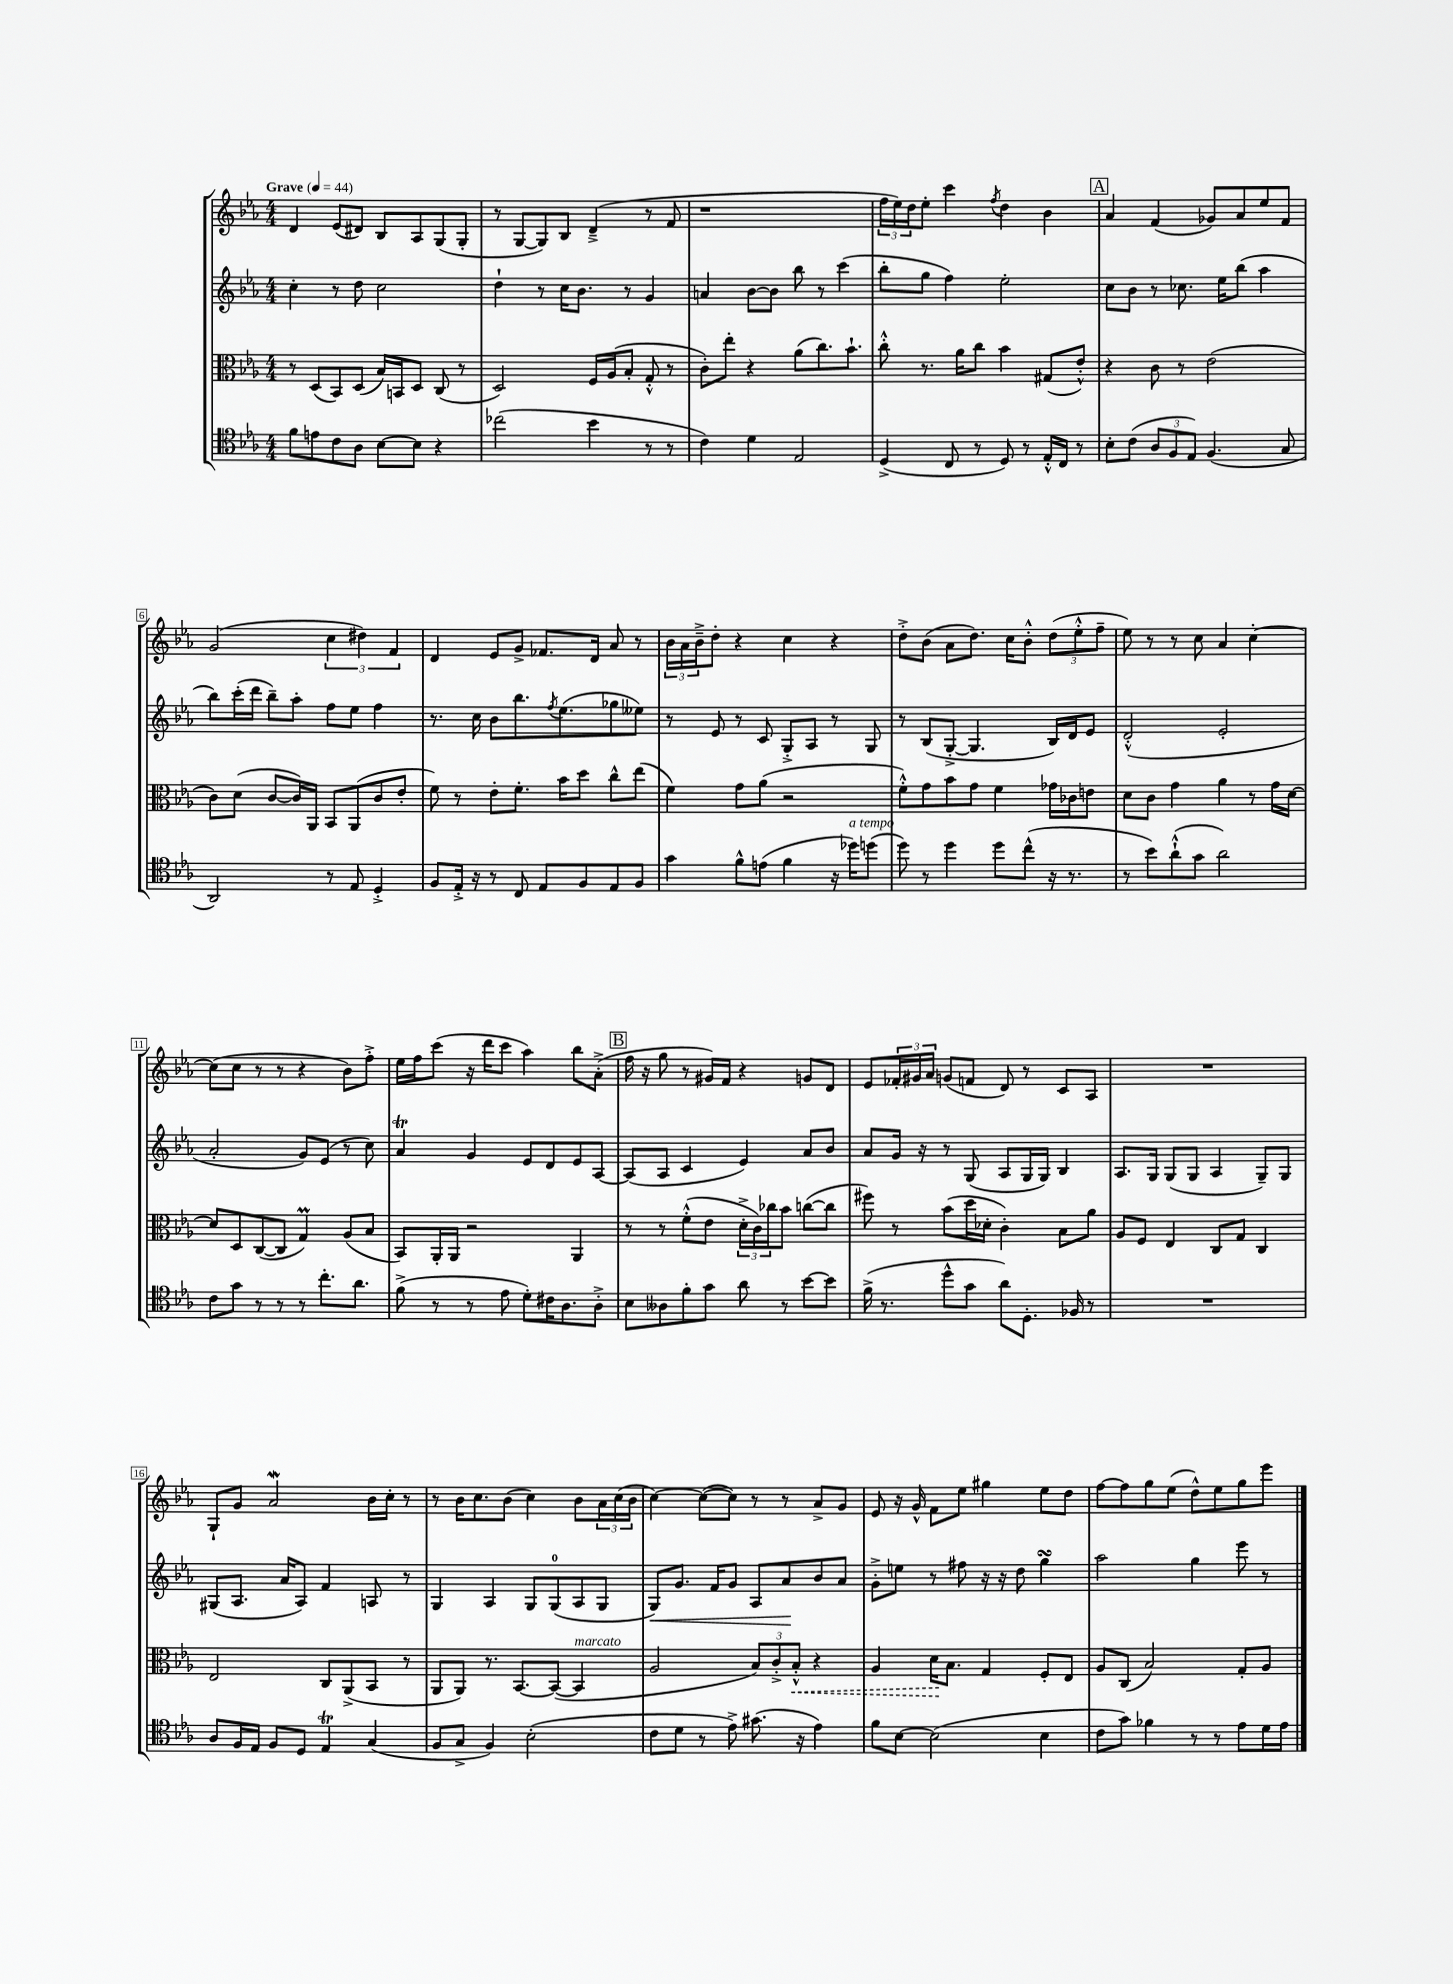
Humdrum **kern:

**kern	**kern	**kern	**kern
*staff4	*staff3	*staff2	*staff1
*clefC4	*clefC3	*clefG2	*clefG2
*k[b-e-a-]	*k[b-e-a-]	*k[b-e-a-]	*k[b-e-a-]
*M4/4	*M4/4	*M4/4	*M4/4
*MM44	*MM44	*MM44	*MM44
8f\L	8r	4cc'\	4d/
8e\	(8D/L	.	.
8c\	8BB-/)	8r	(8e-/L
8A-\J	(8D/J	8dd\	8d#/J)
[8B-\L	16B-/LL)	2cc\	8B-/L
.	16BB/J	.	.
8B-\]J	8D/J	.	8A-/
4r	(8C/	.	(8G/
.	8r	.	8G'/J
=	=	=	=
(2cc-\	2D/)	4dd`\	8r
.	.	.	[8G/L
.	.	8r	8G/])
.	.	16cc\LK	8B-/J
.	.	8.b-\J	.
4b-\	16F/LL	.	(4d~^/
.	(16A-/J	.	.
.	8B-'/J	8r	.
8r	8G'^^/	4g/	8r
8r	8r	.	8f/
=	=	=	=
4c\)	8c'\L)	4a/	1r
.	8ee-'\J	.	.
4d\	4r	[8b-\L	.
.	.	8b-\]J	.
2E-/	(8a-\L	8bb-\	.
.	8.cc\)	8r	.
.	.	(4ccc\	.
.	8.b-`\J	.	.
=	=	=	=
(4D^/	8cc'^^\	8bb-'\L	24ff\LL
.	.	.	24ee-\)
.	.	.	24dd\J
.	8.r	8gg\J	8ee-'\J
8C/	.	4ff\)	4ccc\
.	16a-\LK	.	.
8r	8cc\J	.	.
.	.	.	8qff/
8D/)	4b-\	2ee-'\	4dd\
8r	.	.	.
16E-'^^/LL	(8G#/L	.	4b-\
16C/JJ	.	.	.
8r	8e-'^^/J)	.	.
=	=	=	=
8B-'\L	4r	8cc\L	4a-/
(8c\J	.	8b-\J	.
12A-/L	8c\	8r	(4f/
12F/	.	.	.
.	8r	8.cc-\	.
12E-/J)	.	.	.
(4.F/	(2e-\	.	8g-/L)
.	.	16ee-\LK	.
.	.	(8bb-\J	8a-/
.	.	4aa-\	8ee-/
8G/	.	.	8f/J
=	=	=	=
2AA-/)	8c\L)	8bb-\L)	(2g/
.	(8d\J	(16ccc'\L	.
.	.	16ddd\JJ	.
.	[8c/L	8bb-~\L)	.
.	16c/]L)	8aa-'\J	.
.	16AA-/JJ	.	.
8r	8BB-/L	8ff\L	6cc\
8E-/	(8AA-/	8ee-\J	.
.	.	.	6dd#\)
4D'^/	8c/	4ff\	.
.	.	.	6f/
.	8e-'/J	.	.
=	=	=	=
8F/L	8f\)	8.r	4d/
16E-'^/Jk	8r	.	.
16r	.	16cc\	.
8r	8e-'\L	8b-\L	8e-/L
8C/	8.f'\J	8.bb-\	8g^/J
8E-/L	.	.	8.f-/L
.	.	8qff/	.
.	16b-\LK	(8.ee-\	.
8F/	8dd\J	.	.
.	.	.	16d/Jk
8E-/	8cc^^\L	8gg-\	8a-/
8F/J	(8ee-\J	8ee--\J)	8r
=	=	=	=
4g\	4f\)	8r	24b-\LL
.	.	.	24a-\
.	.	.	24b-~^\J
.	.	8e-/	8dd'\J
8f^^\L	8g\L	8r	4r
(8e\J	(8a-\J	8c/	.
4f\	2r	8G'^/L	4cc\
.	.	8A-/J	.
16r	.	8r	4r
16dd-\LK)	.	.	.
(8dd\J	.	8G/	.
=	=	=	=
8dd\)	8f'^^\L)	8r	8dd'^\L
8r	8g\	(8B-/L	(8b-\J
4dd\	8b-\	[8G'^/J	8a-\L
.	8g\J	4.G/]	8.dd\J)
8dd\L	4f\	.	.
.	.	.	16cc\LK
(8cc^^\J	.	.	8b-'^^\J
16r	16g-\LL	16B-/LL)	(12dd\L
8.r	16c-\J	16d/J	.
.	.	.	12ee-'^^\
.	8e\J	8e-/J	.
.	.	.	12ff~\J
=	=	=	=
8r	8d\L	(2d'^^/	8ee-\)
8b-\L)	8c\J	.	8r
(8a-`^^\	4g\	.	8r
8g\J	.	.	8cc\
2a-\)	4a-\	2e-'/	4a-/
.	8r	.	[4cc'\
.	16g\LL	.	.
.	[16d\JJ	.	.
=	=	=	=
8c\L	8d/]L	2a-'/	(8cc\]L
8g\J	8D/	.	8cc\J
8r	([8C/	.	8r
8r	8C/]J	.	8r
8r	4G/)	8g/L)	4r
8.cc'\L	.	(8e-/J	.
.	(8A-/L	8r	8b-\L)
8.a-\J	.	.	.
.	8B-/J	8cc\)	8ff'^\J
=	=	=	=
(8f^\	8BB-/L)	4a-/	16ee-\LL
.	.	.	16ff\J
8r	16AA-'/L	.	(8ccc\J
.	16AA-/JJ	.	.
8r	2r	4g/	16r
.	.	.	16ddd\LK
8e-\	.	.	8ccc\J
8d'\L)	.	8e-/L	4aa-\)
16c#\K	.	8d/	.
8.A-\	.	.	.
.	4AA-/	8e-/	8bb-\L
8A-'^\J	.	[8A-/J	(8a-'^\J
=	=	=	=
8B-\L	8r	(8A-/]L	16ff\
.	.	.	16r
8A--\	8r	8A-/J	8gg\
8f'\	(8f'^^\L	4c/	8r
8g\J	8e-\J	.	16g#/LL)
.	.	.	16f/JJ
8a-\	24d'^\LL	4e-/)	4r
.	24c\)	.	.
.	24cc-\J	.	.
8r	8b-\J	.	.
[8b-\L	([8cc\L	8a-/L	8g/L
8b-\]J	8cc\]J	8b-/J	8d/J
=	=	=	=
(16f^\	8ff#\)	8a-/L	8e-/L
8.r	.	.	.
.	8r	16g/Jk	24f-'/L
.	.	.	24g#/
.	.	16r	.
.	.	.	24a-/JJ
8dd^^\L	(8b-\L	8r	(8g/L
8g\J	16dd\L	(8G/	8f/J
.	16d-'\JJ	.	.
8a-\L)	4c'\)	8A-/L	8d/)
8.D'\J	.	16G/L	8r
.	.	16G/JJ)	.
.	8B-\L	4B-/	8c/L
16F-/	.	.	.
8r	8a-\J	.	8A-/J
=	=	=	=
1r	8A-/L	8.A-/L	1r
.	8F/J	.	.
.	.	16G/Jk	.
.	4E-/	(8G/L	.
.	.	8G/J	.
.	8C/L	4A-/	.
.	8G/J	.	.
.	4C/	8G~/L)	.
.	.	8G/J	.
=	=	=	=
8A-/L	2E-/	(8G#/L	8G`/L
16F/L	.	8.A-/J	8g/J
16E-/JJ	.	.	.
8F/L	.	.	2a-/
.	.	16a-/LK	.
8D/J	.	8A-/J)	.
4E-/	8C/L	4f/	.
.	(8AA-^/	.	.
(4G/	8BB-/J	8A/	16b-\LL
.	.	.	16cc'\JJ
.	8r	8r	8r
=	=	=	=
8F/L	8AA-/L	4G/	8r
8G^/J	8AA-/J)	.	16b-\LK
.	.	.	8.cc\
4F/)	8.r	4A-/	.
.	.	.	(8b-\J
.	[8.BB-/L	.	.
(2B-'\	.	8G/L	4cc\)
.	(8BB-/_J	(8G/	.
.	4BB-/]	8A-/	8b-\L
.	.	8G/J	24a-\L
.	.	.	(24cc\
.	.	.	24b-\JJ
=	=	=	=
8c\L	2A-/	8G/L)	[4cc\)
8d\J	.	8.g/J	.
8r	.	.	(8cc\_L
.	.	16f/LK	.
8e-^\)	.	8g/J	8cc\]J)
(8.g#\	12B-/L)	8A-/L	8r
.	12c'^/	.	.
.	.	8a-/	8r
.	12B-'^^/J	.	.
16r	.	.	.
4e-\)	4r	8b-/	8a-^/L
.	.	8a-/J	8g/J
=	=	=	=
8f\L	4A-/	8g'^\L	8e-/
[8B-\J	.	8ee\J	16r
.	.	.	16g^^/
(2B-\]	16d\LK	8r	8f\L
.	8.B-\J	.	.
.	.	8ff#\	8ee-\J
.	4G/	16r	4gg#\
.	.	16r	.
.	.	8dd\	.
4B-\	8F'/L	4gg\	8ee-\L
.	8E-/J	.	8dd\J
=	=	=	=
8c\L	8A-/L	2aa-\	[8ff\L
8g\J)	(8C/J	.	8ff\]
4f-\	2B-/)	.	8gg\
.	.	.	(8ee-\J
8r	.	4gg\	8dd^^\L)
8r	.	.	8ee-\
8e-\L	8G'/L	8eee-\	8gg\
16d\L	8A-/J	8r	8eee-\J
16e-\JJ	.	.	.
==	==	==	==
*-	*-	*-	*-
